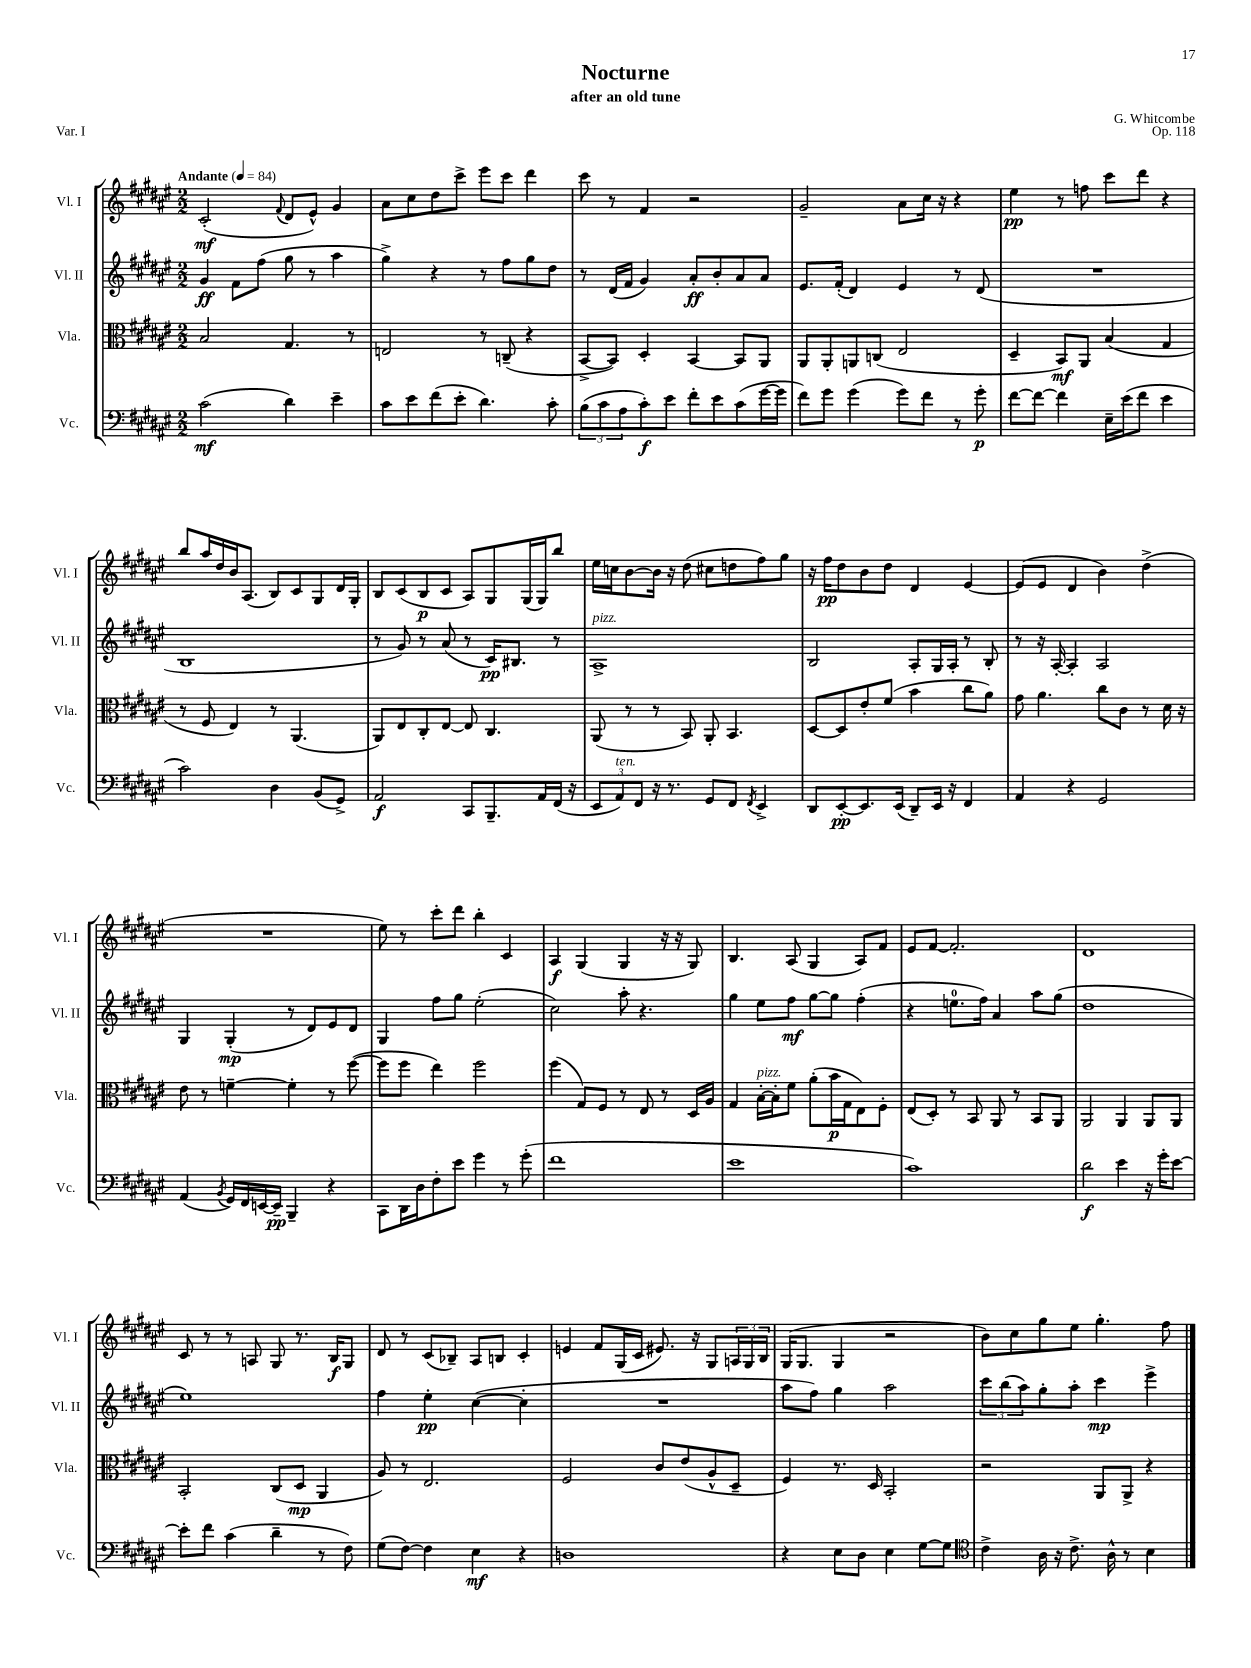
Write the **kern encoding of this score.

**kern	**kern	**kern	**kern
*staff4	*staff3	*staff2	*staff1
*clefF4	*clefC3	*clefG2	*clefG2
*k[f#c#g#d#a#e#]	*k[f#c#g#d#a#e#]	*k[f#c#g#d#a#e#]	*k[f#c#g#d#a#e#]
*M2/2	*M2/2	*M2/2	*M2/2
*MM84	*MM84	*MM84	*MM84
(2c#\	2B/	4g#/	(2c#'/
.	.	8f#\L	.
.	.	(8ff#\J	.
.	.	.	8qqf#/
4d#\)	4.G#/	8gg#\	8d#/L
.	.	8r	8e#^^/J)
4e#~\	.	4aa#\	4g#/
.	8r	.	.
=	=	=	=
8c#\L	2E/	4gg#^\)	8a#\L
8e#\	.	.	8cc#\
(8f#\	.	4r	8dd#\
8e#'\J	.	.	8ccc#^\J
4.d#\)	8r	8r	8eee#\L
.	(8C~/	8ff#\L	8ccc#\J
.	4r	8gg#\	4ddd#\
8c#'\	.	8dd#\J	.
=	=	=	=
(12B\L	[8BB^/L	8r	8ccc#\
12c#\	.	.	.
.	8BB/]J)	(16d#/LL	8r
12A#\	.	.	.
.	.	16f#/JJ	.
8c#'\)	4D#'/	4g#/)	4f#/
8e#\J	.	.	.
8f#'\L	[4BB/	8a#'/L	2r
8e#\	.	8b'/	.
(8c#\	8BB/]L	8a#/	.
[16g#\L	8AA#/J	8a#/J	.
16g#\]JJ	.	.	.
=	=	=	=
8f#\L)	8AA#/L	8.e#/L	2g#~/
8g#\J	8AA#'/	.	.
.	.	(16f#'/Jk	.
(4g#\	8AA/	4d#/)	.
.	(8C/J	.	.
8g#\L)	2E#/	4e#/	8a#\L
8f#\J	.	.	16cc#\Jk
.	.	.	16r
8r	.	8r	4r
8g#'\	.	(8d#/	.
=	=	=	=
[8f#\L	4D#~/	1r	4ee#\
8f#\_J	.	.	.
4f#\]	8BB/L)	.	8r
.	8AA#/J	.	8ff\
16E#~\LL	(4B/	.	8ccc#\L
(16e#\J	.	.	.
8f#\J	.	.	8ddd#\J
4e#\	4G#/	.	4r
=	=	=	=
2c#\)	8r	1B	8bb/L
.	8F#/	.	16aa#/L
.	.	.	16dd#/
.	4E#/)	.	16b/J
.	.	.	(8.A#/J
4D#\	8r	.	8B/L)
.	(4.AA#/	.	8c#/
(8BB/L	.	.	8G#/
8GG#^/J)	.	.	16d#/L
.	.	.	16G#'/JJ
=	=	=	=
2AA#/	8AA#/L)	8r	8B/L
.	8E#/	8g#/)	(8c#/
.	8C#'/	8r	8B/
.	[8E#/J	(8a#/	8c#/J
8CC#/L	8E#/]	8r	8A#/L)
8.BBB~/	4.C#/	16c#/LK)	8G#/
.	.	8.B#/J	.
.	.	.	(16G#/L
16AA#/L	.	.	16G#/J)
(16FF#/JJ	.	8r	8bb/J
16r	.	.	.
=	=	=	=
12EE#/L	(8AA#/	1A#^	16ee#\LL
.	.	.	16cc\J
12AA#/)	.	.	.
.	8r	.	[8b\
12FF#/J	.	.	.
16r	8r	.	16b\]Jk
8.r	.	.	16r
.	8BB/)	.	(8dd#\
8GG#/L	8AA#'/	.	8cc#\L
8FF#/J	4.BB/	.	8dd\
8qFF#/	.	.	.
4EE#^/	.	.	8ff#\)
.	.	.	8gg#\J
=	=	=	=
8DD#/L	[8D#/L	2B/	16r
.	.	.	16ff#\LK
[8EE#'/	8D#/]	.	8dd#\
8.EE#/]	8e#'/	.	8b\
.	(8f#/J	.	8dd#\J
(16EE#/Jk	.	.	.
8DD#~/L)	4b\	8A#'/L	4d#/
16EE#/Jk	.	16G#/L	.
16r	.	16A#'/JJ	.
4FF#/	8cc#\L	8r	[4e#/
.	8a#\J)	8B'/	.
=	=	=	=
4AA#/	8g#\	8r	(8e#/]L
.	4.a#\	16r	8e#/J
.	.	[16A#'/	.
4r	.	4A#'/]	4d#/
2GG#/	8cc#\L	2A#/	4b\)
.	8c#\J	.	.
.	8r	.	(4dd#^\
.	16d#\	.	.
.	16r	.	.
=	=	=	=
(4AA#/	8e#\	4G#/	1r
.	8r	.	.
8qBB/	.	.	.
16GG#/LL)	[4f~\	(4G#'/	.
16FF#/	.	.	.
[16EE/	.	.	.
16EE~/]JJ	.	.	.
4BBB~/	4f'\]	8r	.
.	.	8d#/L)	.
4r	8r	8e#/	.
.	([8ff#\	8d#/J	.
=	=	=	=
8CC#\L	8ff#\]L	4G#/	8ee#\)
16DD#\L	8ff#\J	.	8r
16D#\J	.	.	.
8F#'\	4ee#\)	8ff#\L	8ccc#'\L
8e#\J	.	8gg#\J	8ddd#\J
4g#\	2ff#\	(2ee#'\	4bb'\
8r	.	.	4c#/
(8g#'\	.	.	.
=	=	=	=
1f#	(4ff#\	2cc#\)	4A#/
.	8G#/L)	.	(4G#/
.	8F#/J	.	.
.	8r	8aa#'\	4G#/
.	8E#/	4.r	.
.	8r	.	16r
.	.	.	16r
.	16D#/LL	.	8G#/)
.	16A#/JJ	.	.
=	=	=	=
1e#	4G#/	4gg#\	4.B/
.	[16B'\LL	8ee#\L	.
.	16B'\]J	.	.
.	8f#\J	8ff#\J	(8A#/
.	(8a#'\L	[8gg#\L	4G#/
.	16b\L	8gg#\]J	.
.	16G#\J	.	.
.	8E#\)	(4ff#'\	8A#/L)
.	8F#'\J	.	8f#/J
=	=	=	=
1c#)	(8E#/L	4r	8e#/L
.	8D#'/J)	.	[8f#/J
.	8r	8.ee\L	2.f#'/]
.	8BB/	.	.
.	.	16ff#\Jk)	.
.	8AA#/	4a#/	.
.	8r	.	.
.	8BB/L	8aa#\L	.
.	8AA#/J	(8gg#\J	.
=	=	=	=
2d#\	2AA#/	1dd#	1d#
4e#\	4AA#/	.	.
16r	8AA#/L	.	.
16g#'\LK	.	.	.
[8e#\J	8AA#/J	.	.
=	=	=	=
8e#'\]L	2BB'/	1ee#)	8c#/
8f#\J	.	.	8r
(4c#\	.	.	8r
.	.	.	8A/
4d#~\	(8C#/L	.	8G#/
.	8D#/J	.	8.r
8r	4AA#/	.	.
.	.	.	16B/LK
8F#\)	.	.	8G#/J
=	=	=	=
(8G#\L	8A#/)	4ff#\	8d#/
[8F#\J)	8r	.	8r
4F#\]	2.E#/	4ee#'\	(8c#/L
.	.	.	8B-~/J)
4E#\	.	([4cc#\	8A#/L
.	.	.	8B/J
4r	.	4cc#'\]	4c#'/
=	=	=	=
1D	2F#/	1r	4e/
.	.	.	8f#/L
.	.	.	(16G#/L
.	.	.	16c#/JJ
.	8c#/L	.	8.e#/)
.	(8e#/	.	.
.	.	.	16r
.	8A#^^/	.	8G#/L
.	8D#~/J	.	24A/L
.	.	.	24G#/
.	.	.	24B/JJ
=	=	=	=
4r	4F#/)	8aa#\L	(16G#/LK
.	.	.	8.G#/J
.	.	8ff#\J)	.
8E#\L	8.r	4gg#\	4G#/
8D#\J	.	.	.
.	16D#/	.	.
4E#\	2BB'/	2aa#\	2r
[8G#\L	.	.	.
8G#\]J	.	.	.
=	=	=	=
*clefC4	*	*	*
4c#^\	2r	12ccc#\L	8b\L)
.	.	(12bb\	.
.	.	.	8cc#\
.	.	12aa#\)	.
16A#\	.	8gg#'\	8gg#\
16r	.	.	.
8.c#^\	.	8aa#'\J	8ee#\J
.	8AA#/L	4ccc#\	4.gg#'\
16A#^^\	.	.	.
8r	8AA#^/J	.	.
4B\	4r	4eee#^\	.
.	.	.	8ff#\
==	==	==	==
*-	*-	*-	*-
